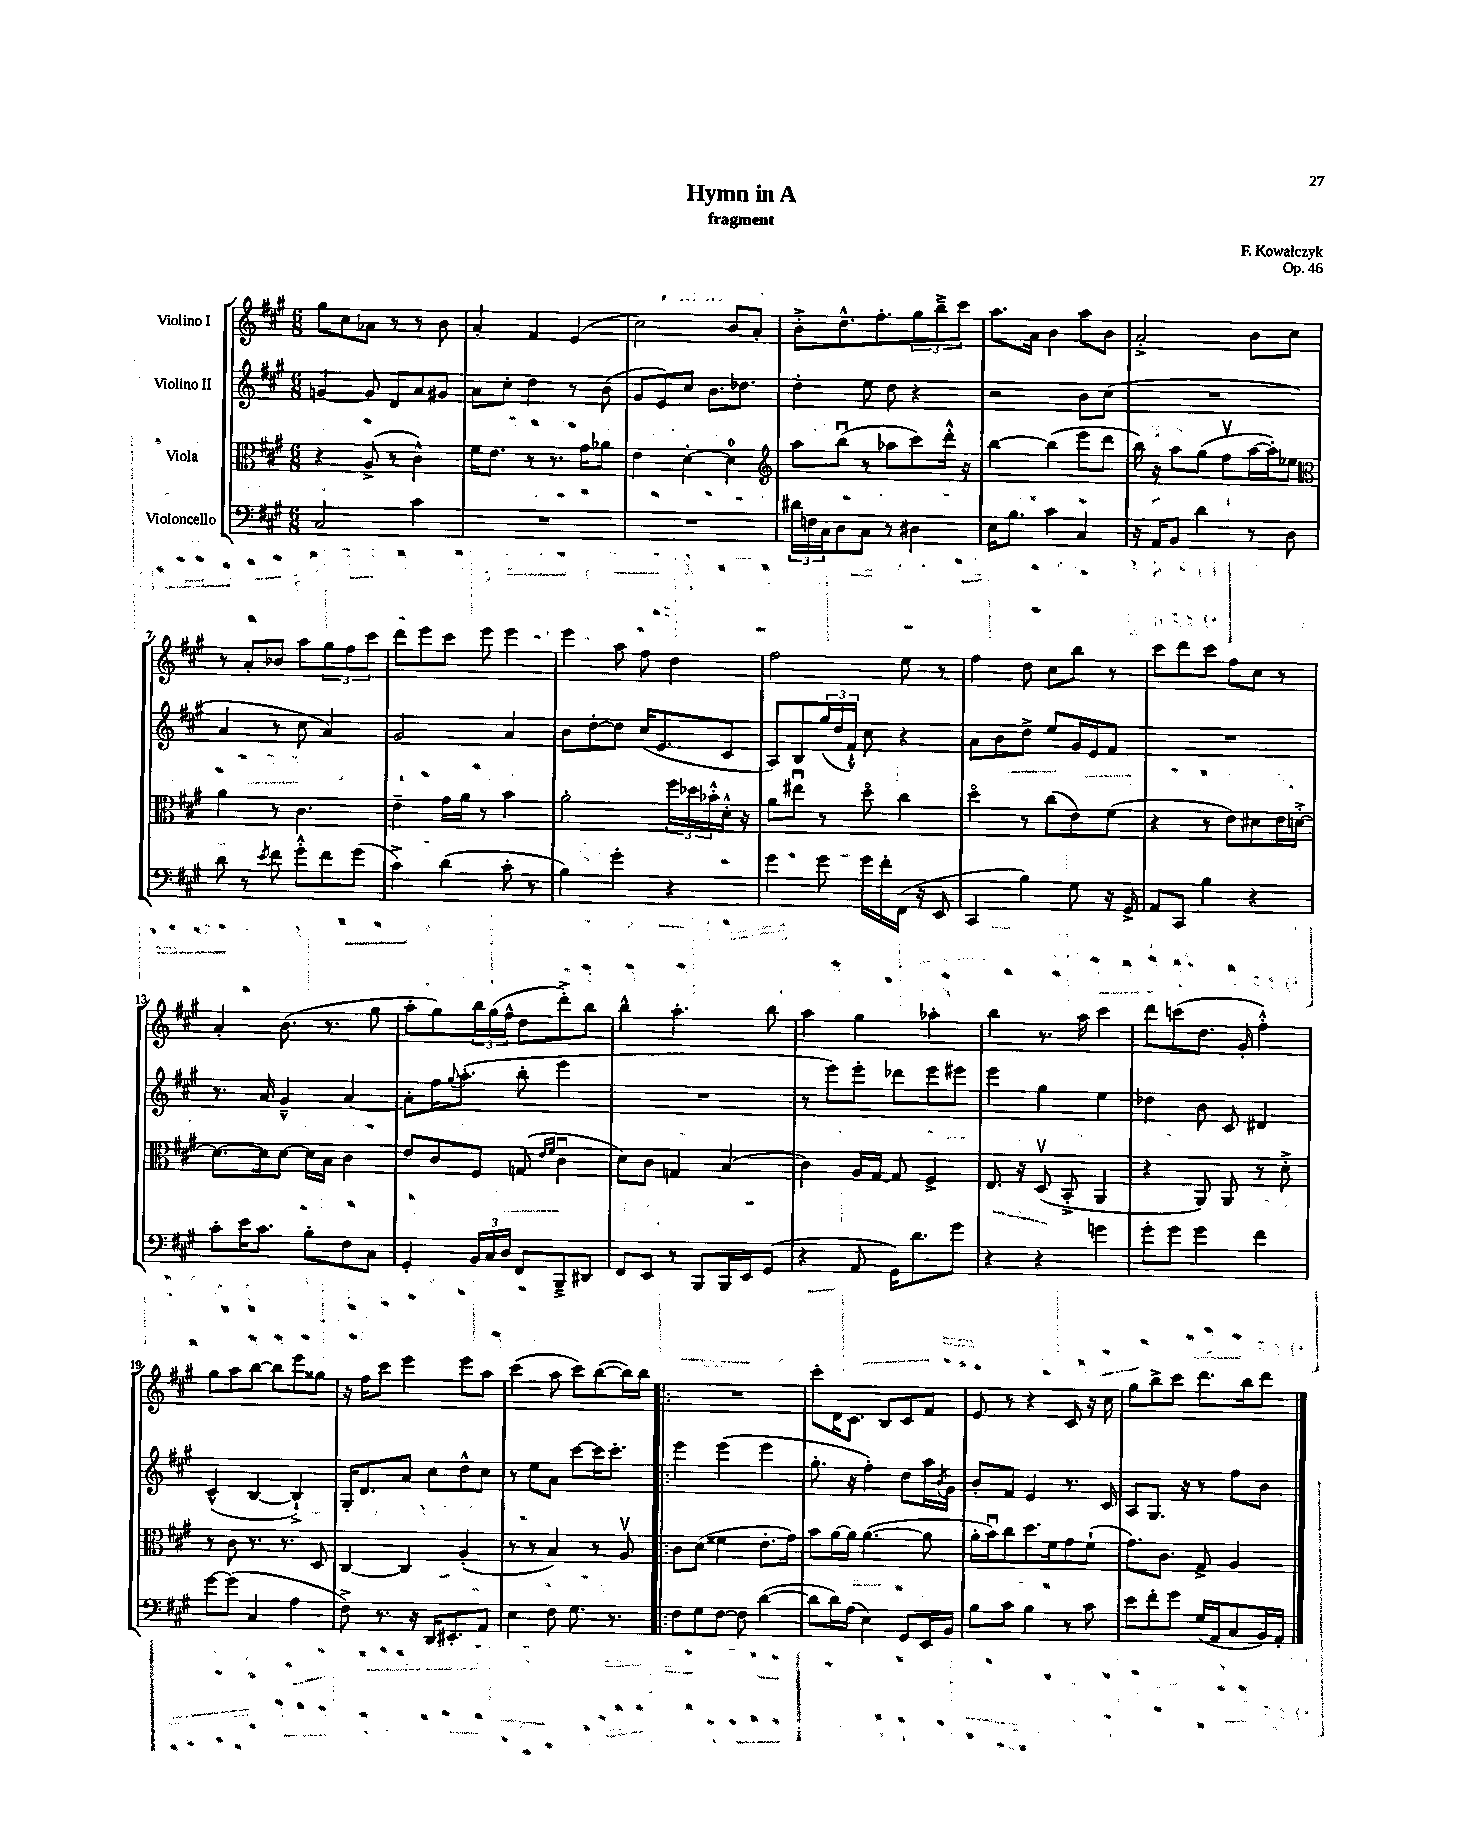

**kern	**kern	**kern	**kern
*part4	*part3	*part2	*part1
*staff4	*staff3	*staff2	*staff1
*I"Violoncello	*I"Viola	*I"Violino II	*I"Violino I
*clefF4	*clefC3	*clefG2	*clefG2
*k[f#c#g#]	*k[f#c#g#]	*k[f#c#g#]	*k[f#c#g#]
*M6/8	*M6/8	*M6/8	*M6/8
=1	=1	=1	=1
2C#/	4r	[4gn/	8gg#\L
.	.	.	8cc#\
.	(8A^/	8g/]	8a-X\J
.	8r	8d/L	8r
4c#\	4c#^^\)	8a/	8r
.	.	8g#X/J	8b\
=2	=2	=2	=2
2.r	16f#\KL	8a\L	4a'/
.	8.e\J	.	.
.	.	8cc#'\J	.
.	8r	4dd\	4f#/
.	8.r	.	.
.	.	8r	(4e/
.	16g#\KL	.	.
.	8a-X\J	(8b\	.
=3	=3	=3	=3
2.r	4e\	8g#/L	2cc#\)
.	.	8e/)	.
.	[4d'\	8cc#/J	.
.	.	8.b\L	.
.	4d\]	.	8b/L
.	.	8.dd-X\J	.
.	.	.	8a'/J
=4	=4	=4	=4
*	*clefG2	*	*
24d#X\LL	8aa\L	4dd'\	8b'^\L
24Fn\	.	.	.
24C#\J	.	.	.
8D\	(8bbu\J	.	8.dd^^\
8C#\J	8r	8ee\	.
.	.	.	8.ff#'\
8r	8aa-X\L	8dd\	.
4D#X\	8ccc#\)	4r	12gg#\
.	.	.	12bb~^\
.	16ddd'^^\Jk	.	.
.	.	.	12ccc#\J
.	16r	.	.
=5	=5	=5	=5
16E\KL	[4bb\	2r	8.aa\L
8.B\J	.	.	.
.	.	.	16a\Jk
4c#\	(4bb\]	.	4b\
4C#/	8eee\L	8b\L	8aa\L
.	8ddd\J	(8cc#\J	8b\J
=6	=6	=6	=6
16r	16bb\)	2.r	2a'^/
16AA/KL	16r	.	.
8BB/J	8aa\L	.	.
4d\	(8gg#\J	.	.
.	8ff#v\L	.	.
8r	[16aa\L	.	8b\L
.	16aa'\J])	.	.
8D\	8ee-X\J	.	8cc#\J
!!LO:LB:g=z
=7	=7	=7	=7
*	*clefC3	*	*
8d\	4a\	4a/	8r
8r	.	.	8a'/L
8qe/	.	.	.
8f#\	8r	8r	8b-X/J
8g#'^^\L	4.c#\	8cc#\	8aa\L
8f#\	.	4a/)	12gg#\
.	.	.	12ff#\
(8g#\J	.	.	.
.	.	.	12ccc#\J
=8	=8	=8	=8
4c#^\)	4e~\	2g#/	8ddd\L
.	.	.	8eee\
(4d\	16g#\LL	.	8ccc#\J
.	16a\JJ	.	.
.	8r	.	8eee\
8c#'\	4b\	4a/	4eee\
8r	.	.	.
=9	=9	=9	=9
4B\)	2a'\	8b\L	4eee\
.	.	[8dd'\	.
4g#'\	.	8dd\J]	8aa\
.	.	(16cc#/KL	8ff#\
.	.	8.e/	.
4r	24ff#\LL	.	4dd\
.	24dd-X\	.	.
.	24b-X'^^\	.	.
.	16d'^^\JJ	8c#/J	.
.	16r	.	.
=10	=10	=10	=10
4g#\	8a\L	8A/L)	2ff#\
.	8ee#Xu\J	8B/	.
8g#\	8r	(24gg#/L	.
.	.	24dd/	.
.	.	24f#`^^/JJ)	.
16g#\LL	8dd\	8cc#\	.
16f#'\	.	.	.
(16FF#\JJ	4cc#\	4r	8ee\
16r	.	.	.
8EE/	.	.	8r
=11	=11	=11	=11
4CC#/	4dd\	8a\L	4ff#\
.	.	8b\	.
4B\)	8r	8dd^\J	8dd\
.	(8cc#\L	8ee/L	8cc#\L
8G#\	8e\)	16g#/L	8bb\J
.	.	16e/J	.
16r	(8f#\J	8f#/J	8r
16GG#^/	.	.	.
=12	=12	=12	=12
8AA/L	4r	2.r	8ccc#\L
8CC#/J	.	.	8ddd\
4B\	8r	.	8ccc#\J
.	8e\L)	.	8ff#\L
4r	8d#X\	.	8cc#\J
.	16e\L	.	8r
.	[16dn'^\JJ	.	.
!!LO:LB:g=z
=13	=13	=13	=13
8c#'\L	8.d\L_	8.r	4a'/
16e\K	.	.	.
8.c#\J	16d\k]	16a/	.
.	[8d\J	4g#~^^/	(8.b\
8B'\L	16d\LL]	.	.
.	16B\JJ	.	8.r
8F#\	4c#\	[4a/	.
8C#\J	.	.	8gg#\
=14	=14	=14	=14
4GG#'/	8e/L	8a'\L]	8aa'\L
.	8c#/	16ff#\K	8gg#\)
.	.	8qqgg#/	.
.	.	(8.aa'\J	.
24BB/LL	8F#/J	.	24bb\L
24C#/	.	.	(24gg#\
24D/JJ	.	.	24ff#^^\JJ
8FF#/L	(8Gn/	8bb'\	8dd\L
.	16qqe/LL	.	.
.	16qqf#/JJ	.	.
8BBB~^/	4c#u\	4eee\	8ddd'^\)
8DD#X/J	.	.	8bb\J
=15	=15	=15	=15
8FF#/L	8d\L)	2.r	4bb^^\
8EE/J	8c#\J	.	.
8r	4Gn/	.	4.aa'\
8BBB/L	.	.	.
16BBB/L	(4B/	.	.
16EE/J	.	.	.
(8GG#/J	.	.	8bb\
=16	=16	=16	=16
4r	4c#\)	8r	4aa\
.	.	8eee\L)	.
8AA/	16A/LL	8eee'\J	4gg#\
.	[16G#/JJ	.	.
16GG#\KL)	8G#/]	8ddd-X\L	.
8.d\	.	.	.
.	4F#^/	8eee\	4aa-X'\
8g#\J	.	8eee#X\J	.
=17	=17	=17	=17
4r	8.E/	4eee\	4bb\
.	16r	.	.
4r	(8Dv/	4gg#\	8.r
.	8BB'^/	.	.
.	.	.	16aa\
4gn\	4AA/	4ee\	4ccc#\
=18	=18	=18	=18
8g#'\L	4r	4dd-X\	8ddd\L
8g#\J	.	.	(8cccn\
4g#\	8AA/)	8b\	8.dd\J
.	8AA/	8c#/	.
.	.	.	16g#'/
4f#\	8r	4d#X/	4ff#'^^\)
.	8d'^\	.	.
!!LO:LB:g=z
=19	=19	=19	=19
[8g#\L	8r	(4c#^^/	8gg#\L
(8g#\J]	8c#\	.	8aa\
4C#/	8.r	[4B/	[8bb\J
.	.	.	8bb\L]
.	8.r	.	.
4A\	.	4B`^/])	8eee\
.	8D/	.	8gg##X\J
=20	=20	=20	=20
8F#^\)	[4C#/	16G#'/KL	16r
.	.	8.d/	16ff#\KL
8.r	.	.	8ccc#\J
.	4C#/]	8a/J	4eee\
16r	.	.	.
16DD/KL	.	8cc#\L	.
8.EE#X'/	.	.	.
.	(4A'/	8dd^^\	8eee\L
8AA/J	.	8cc#\J	8aa\J
=21	=21	=21	=21
4E\	8r	8r	(4ccc#\
.	8r	8ee\L	.
8F#\	4B/)	8a\J	8aa\
8.G#\	.	[8ccc#\L	8ccc#\L)
.	8r	16ccc#\K]	([8bb\
8.r	.	8.ccc#'\J	.
.	8Av/	.	16bb\L])
.	.	.	16bb\JJ
=22!|:	=22!|:	=22!|:	=22!|:
8F#\L	8c#\L	4eee\	2.r
8G#\	(8d\J	.	.
[8F#\J	4f##X\	(4eee\	.
8F#\]	.	.	.
([4d\	8.e'\L	4eee\	.
.	16g#\Jk)	.	.
=23	=23	=23	=23
8d\L]	8b\L	8.gg#'\	8ccc#'\L
16d\L)	[16a\L	.	16d\K
(16A\JJ	16a\JJ]	16r	8.c#\J
4E\)	([4.a\	4ff#'\)	.
.	.	.	8B/L
8GG#/L	.	8dd\L	8c#/
16EE/L	8a\]	16aa\L	8f#/J
.	.	8qb/	.
16BB/JJ	.	16g#\JJ	.
=24	=24	=24	=24
8B\L	16a'\LL	8b'/L	8e/
.	16bu\J)	.	.
8c#\J	8cc#\	8f#/J	8r
4B\	8.dd\	4e/	4r
.	16f#\k	.	.
8r	8g#\	8.r	8c#/
8c#\	(8f#`\J	.	16r
.	.	16c#/	16cc#\
=25	=25	=25	=25
8e\L	8.g#\L)	8A/L	8gg#\L
8f#'\	.	8.G#/J	8bb^\
.	8.c#\J	.	.
8g#\J	.	.	8ccc#\J
.	.	16r	.
(16G#/LL	8G#^/	8r	8.ddd\L
16AA/J	.	.	.
8C#/	4A/	8ff#\L	.
.	.	.	16bb\k
16BB/L)	.	8b\J	8ddd\J
16AA'/JJ	.	.	.
==	==	==	==
*-	*-	*-	*-
